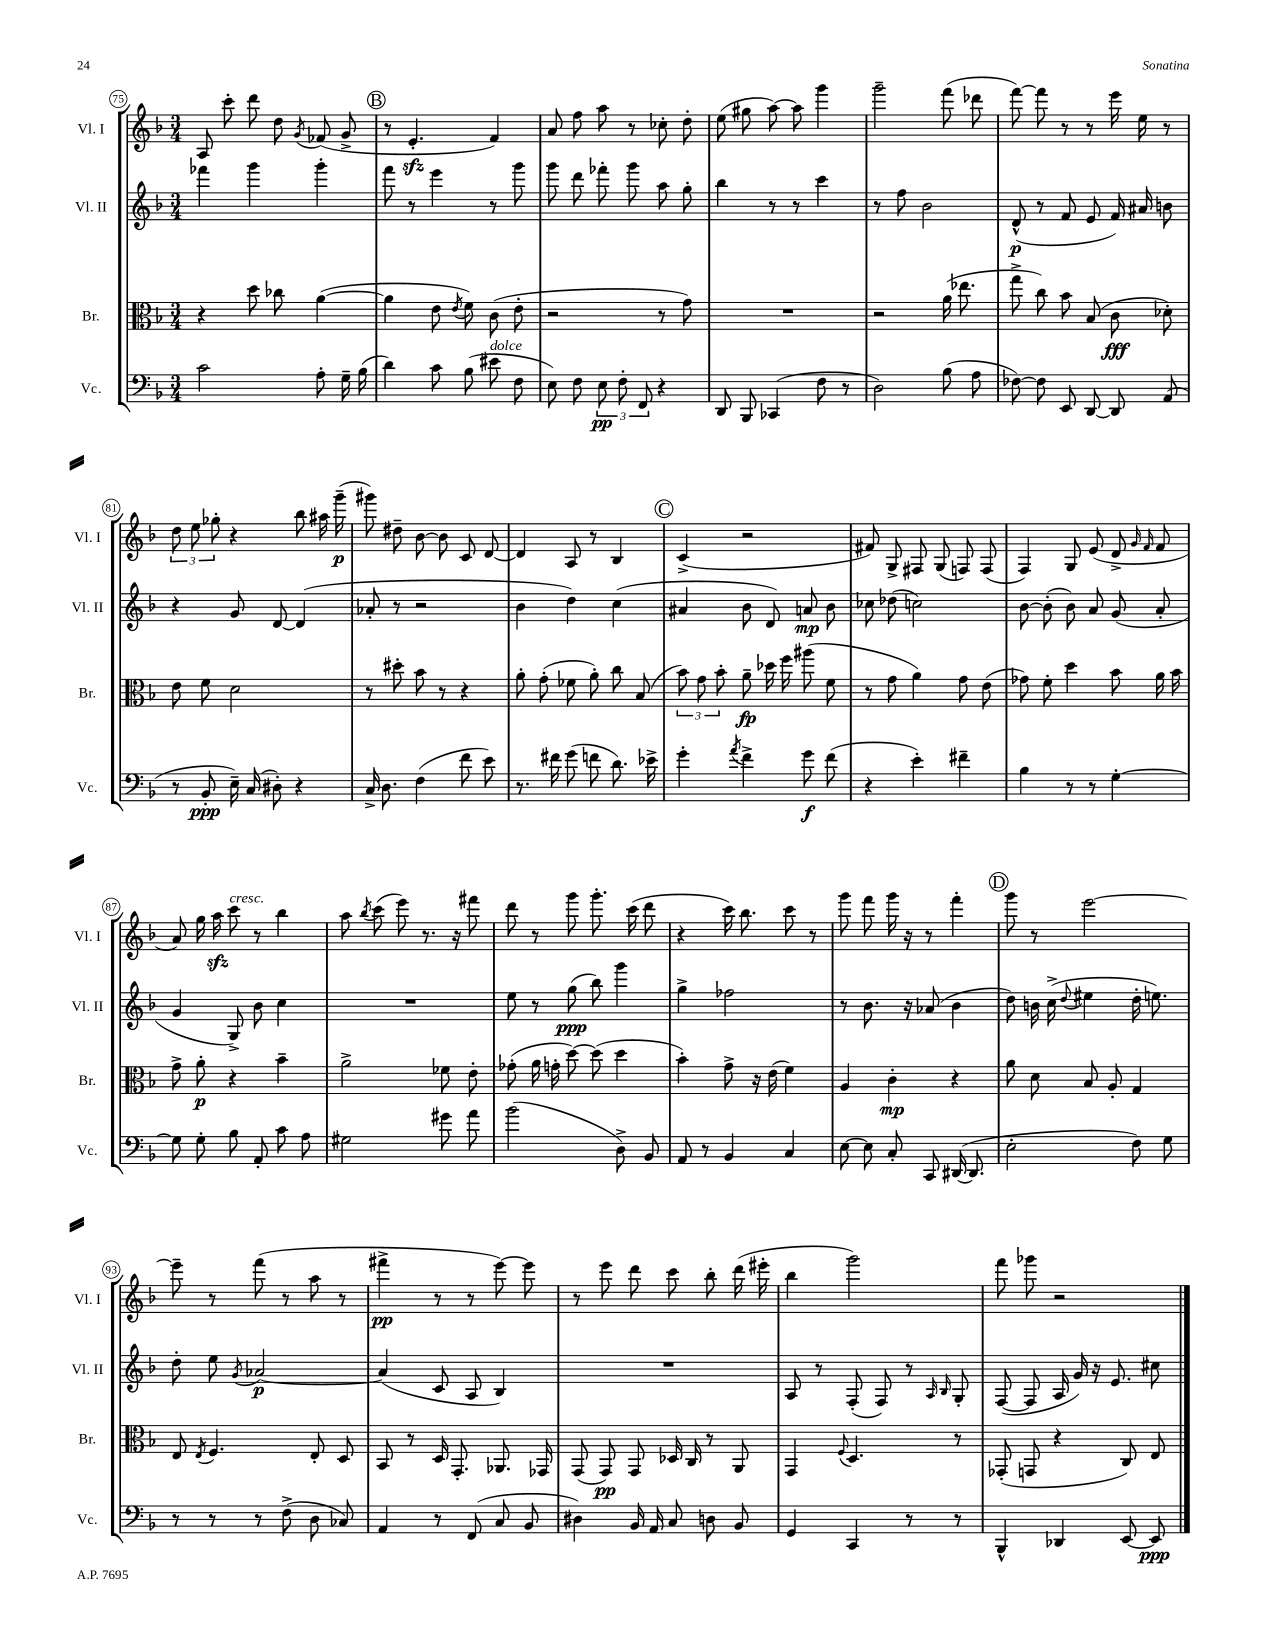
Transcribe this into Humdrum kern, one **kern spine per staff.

**kern	**kern	**kern	**kern
*staff4	*staff3	*staff2	*staff1
*clefF4	*clefC3	*clefG2	*clefG2
*k[b-]	*k[b-]	*k[b-]	*k[b-]
*M3/4	*M3/4	*M3/4	*M3/4
2c	4r	4fff-	8A
.	.	.	8ccc'
.	8dd	4ggg	8ddd
.	8cc-	.	8dd
.	.	.	8qg
8A'	([4a	4ggg'	(8f-
16G~	.	.	8g^
(16B-	.	.	.
=	=	=	=
4d)	4a]	8fff	8r
.	.	8r	4.e'
8c	8e	4eee	.
.	8qe	.	.
(8B-	8f)	.	.
8e#	(8c	8r	4f)
8F	8e'	8ggg	.
=	=	=	=
8E)	2r	8ggg	8a
8F	.	8ddd	8ff
12E	.	8fff-'	8aa
12F'	.	.	.
.	.	8ggg	8r
12FF	.	.	.
4r	8r	8aa	8cc-'
.	8g)	8gg'	8dd'
=	=	=	=
8DD	2.r	4bb-	(8ee
8BBB-	.	.	8gg#
(4CC-	.	8r	[8aa)
.	.	8r	8aa]
8F	.	4ccc	4ggg
8r	.	.	.
=	=	=	=
2D)	2r	8r	2ggg~
.	.	8ff	.
.	.	2b-	.
(8B-	(16a	.	(8fff
.	8.ee-	.	.
8A	.	.	8ddd-
=	=	=	=
[8F-)	8gg^	(8d^^	[8fff)
8F-]	8cc)	8r	8fff]
8EE	8b-	8f	8r
[8DD	(8B-	8e	8r
8DD]	8c	16f)	16eee
.	.	16a#	16ee
(8AA	8d-')	8b	8r
=	=	=	=
8r	8e	4r	12dd
.	.	.	12ee
8BB-'	8f	.	.
.	.	.	12gg-'
16E~)	2d	8g	4r
(16C	.	.	.
8D#')	.	[8d	.
4r	.	(4d]	8bb-
.	.	.	16aa#
.	.	.	(16ggg~
=	=	=	=
16C^	8r	8a-'	8ggg#)
8.D	.	.	.
.	8dd#'	8r	8dd#~
(4F	8b-	2r	[8b-
.	8r	.	8b-]
8f	4r	.	8c
8e)	.	.	[8d
=	=	=	=
8.r	8a'	4b-	4d]
.	(8g'	.	.
16f#	.	.	.
(8g	8f-	4dd)	8A
8f	8a')	.	8r
8.d)	8cc	(4cc	4B-
.	(8B-	.	.
16e-^	.	.	.
=	=	=	=
4g'	12b-)	4a#	(4c^
.	12g	.	.
.	12b-'	.	.
8qa	.	.	.
4f^	8a~	8b-	2r
.	16dd-	8d)	.
.	16ff	.	.
8g	(8aa#	8a	.
(8f	8f	8b-	.
=	=	=	=
4r	8r	8cc-	8f#)
.	8g	(8dd-	8G^
4e')	4a)	2cc)	8F#
.	.	.	(8G
4f#~	8g	.	8F)
.	(8e	.	(8F
=	=	=	=
4B-	8g-)	[8b-	4F)
.	8f'	(8b-']	.
8r	4dd	8b-)	8G
8r	.	8a	(8e
[4G'	8b-	(8g	8d^
.	.	.	16qqg
.	.	.	16qqf
.	16a	8a'	8f
.	16b-	.	.
=	=	=	=
8G]	8g^	4g	8a)
8G'	8a'	.	16gg
.	.	.	16aa
8B-	4r	8G^)	8ccc
8AA'	.	8b-	8r
8c	4b-~	4cc	4bb-
8A	.	.	.
=	=	=	=
2G#	2a^	2.r	8aa
.	.	.	8qbb-
.	.	.	(8ccc
.	.	.	8eee)
.	.	.	8.r
8g#	8f-	.	.
.	.	.	16r
8a	8e'	.	8fff#
=	=	=	=
(2b-	(8g-'	8ee	8ddd
.	16a	8r	8r
.	16g'	.	.
.	[8dd)	(8gg	8ggg
.	(8dd]	8bb-)	8.ggg'
8D^)	4dd	4ggg	.
.	.	.	(16ccc
8BB-	.	.	8ddd
=	=	=	=
8AA	4b-')	4gg^	4r
8r	.	.	.
4BB-	8g^	2ff-	16ccc)
.	.	.	8.bb-
.	16r	.	.
.	(16e	.	.
4C	4f)	.	8ccc
.	.	.	8r
=	=	=	=
[8E	4A	8r	8ggg
8E]	.	8.b-	8fff
8C'	4c'	.	16ggg
.	.	16r	16r
8CC	.	(8a-	8r
([16DD#	4r	4b-	4fff'
8.DD#]	.	.	.
=	=	=	=
2E'	8a	8dd)	8ggg
.	8d	16b	8r
.	.	(16cc^	.
.	.	8qqdd	.
.	8B-	4ee#	[2eee
.	8A'	.	.
8F)	4G	16dd'	.
.	.	8.ee)	.
8G	.	.	.
=	=	=	=
8r	8E	8dd'	8eee~]
.	8qE	.	.
8r	4.F	8ee	8r
.	.	8qg	.
8r	.	[2a-	(8fff
(8F^	.	.	8r
8D	8E'	.	8aa
8C-)	8D	.	8r
=	=	=	=
4AA	8BB-	(4a-]	4fff#^
.	8r	.	.
8r	16D	8c	8r
.	8.GG'	.	.
(8FF	.	8A	8r
8C	8.AA-	4B-)	[8eee)
8BB-	.	.	8eee]
.	16GG-	.	.
=	=	=	=
4D#)	(8GG	2.r	8r
.	8GG)	.	8eee
16BB-	8GG	.	8ddd
16AA	.	.	.
8C	16D-	.	8ccc
.	16C	.	.
8D	8r	.	8bb-'
8BB-	8AA	.	(16ddd
.	.	.	16eee#'
=	=	=	=
4GG	4GG	8A	4bb-
.	.	8r	.
.	8qqF	.	.
4CC	4.D	(8F'	2ggg)
.	.	8F)	.
8r	.	8r	.
.	.	16qqA	.
.	.	16qqB-	.
8r	8r	8G'	.
=	=	=	=
4BBB-^^	(8GG-'	([8F	8fff
.	8GG	8F]	8ggg-
4DD-	4r	16A	2r
.	.	16g)	.
.	.	16r	.
.	.	8.e	.
[8EE	8C)	.	.
8EE]	8E	8cc#	.
==	==	==	==
*-	*-	*-	*-
